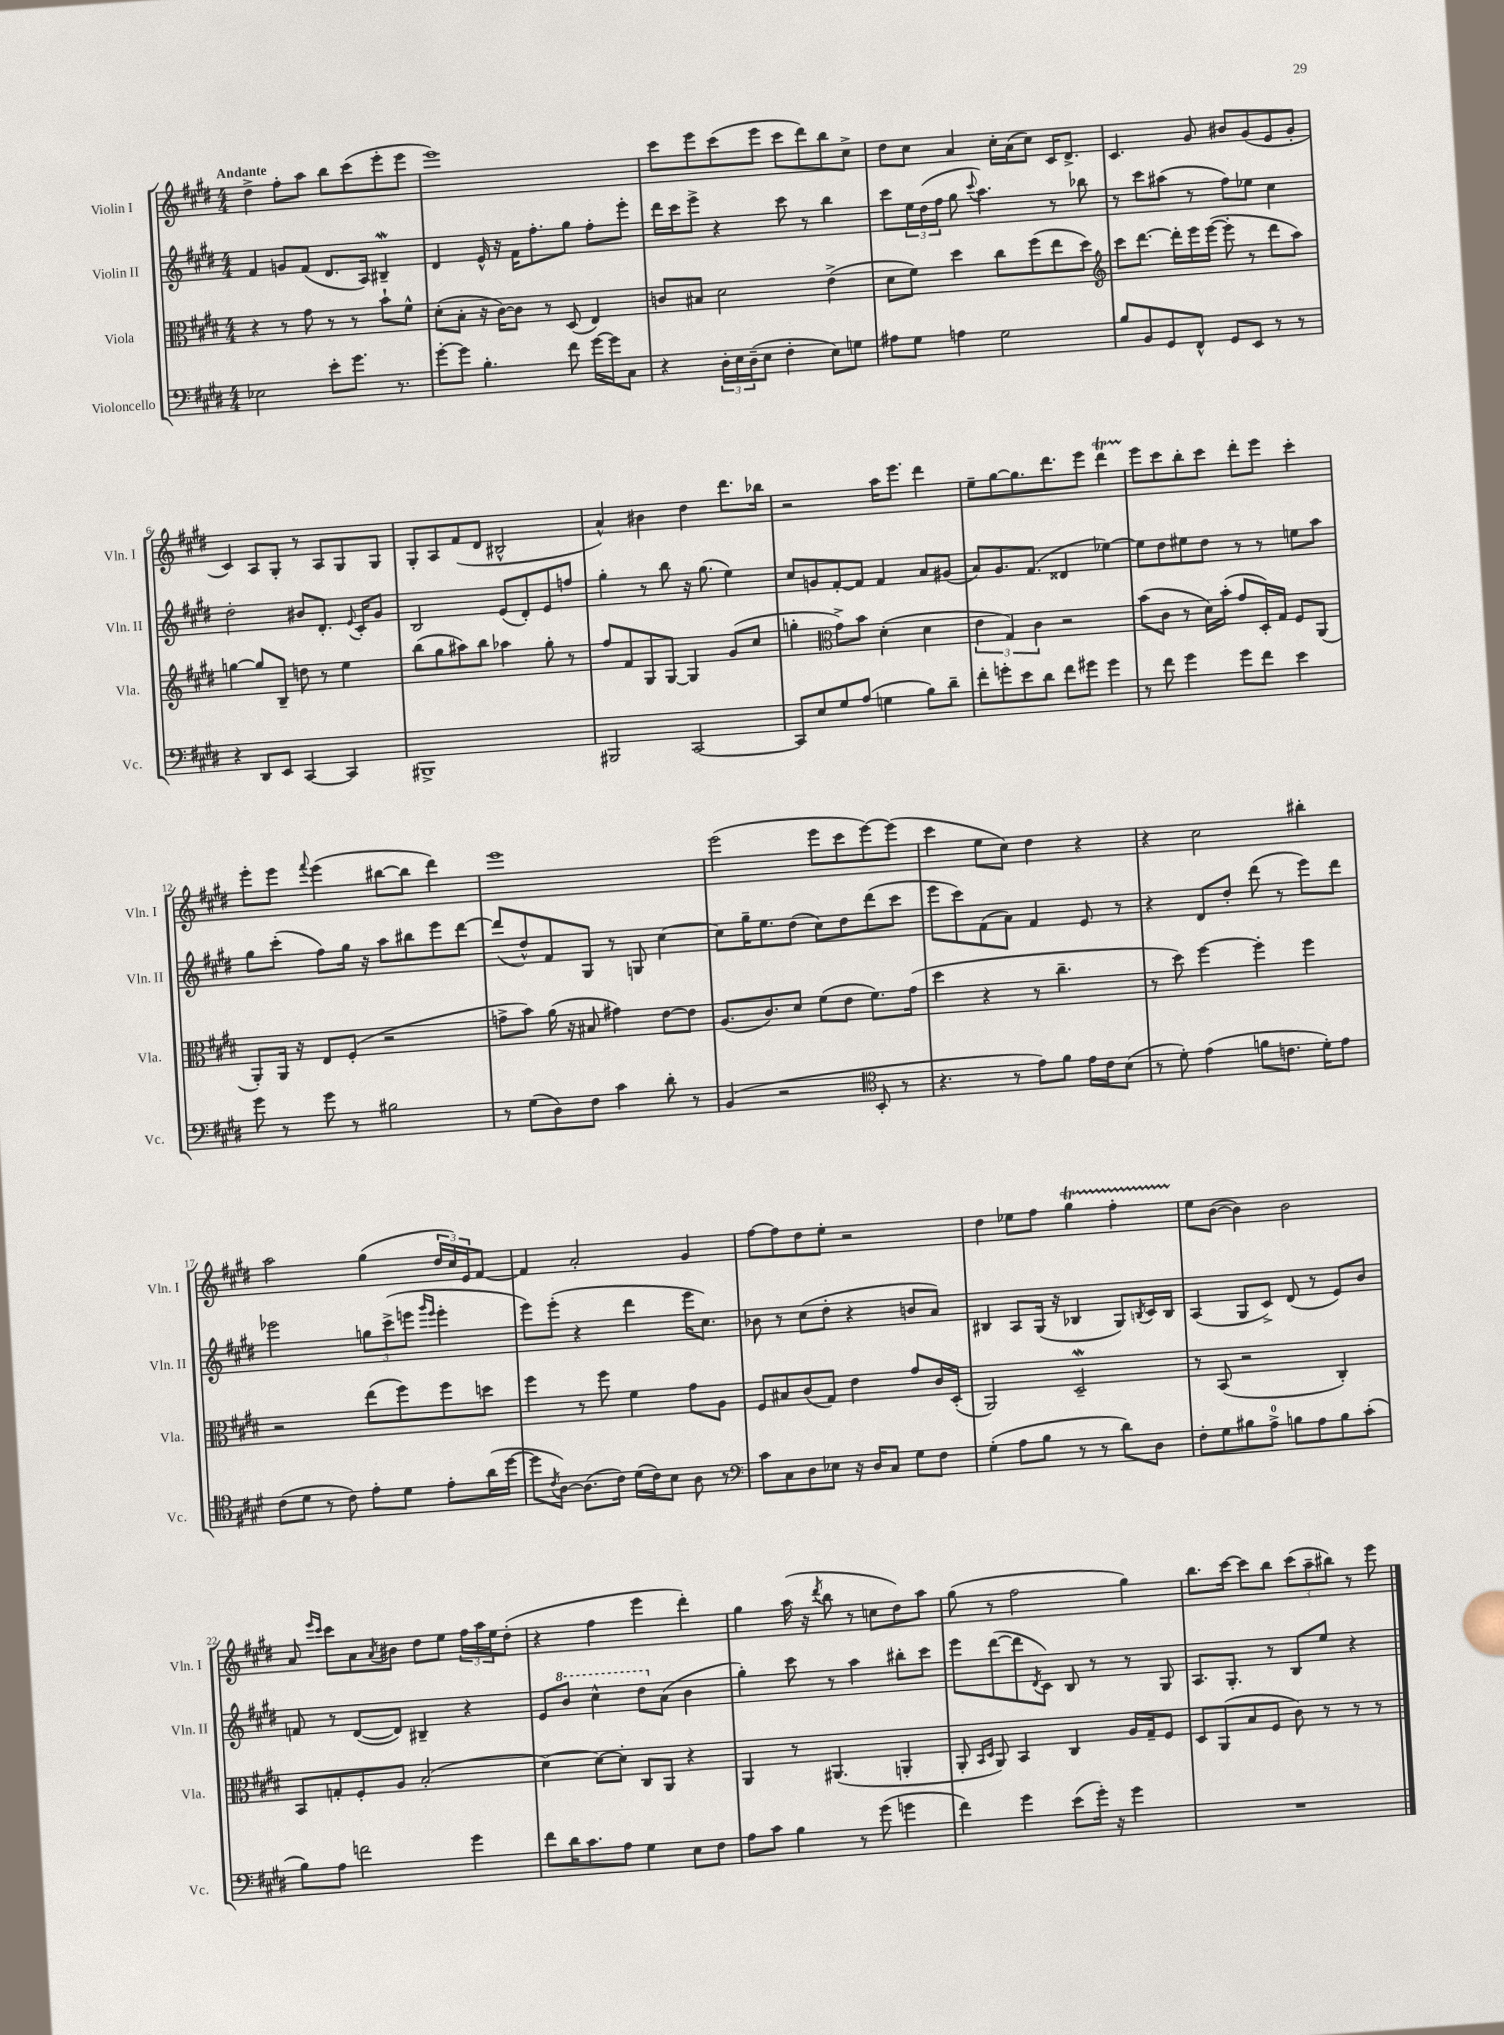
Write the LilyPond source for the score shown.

<<
\new StaffGroup <<
\new Staff = "s0" \with { instrumentName = "Violin I" shortInstrumentName = "Vln. I" } {
    \clef treble \key e \major \numericTimeSignature \time 4/4 \tempo "Andante"
    dis''4-> fis''8-. a''8 b''8 cis'''8( e'''8-. e'''8 |
    e'''1) |
    cis'''8 e'''8 cis'''8( e'''8 cis'''8 dis'''8) b''8 cis''8-> |
    dis''8 cis''8 a'4 cis''16-. a'16( cis''8) cis'16 dis'8.-> |
    cis'4. gis'8 bis'8 gis'8( e'8 gis'8-. |
    cis'4) a8 gis8-. r8 a8 gis8 gis8 |
    gis8-. a8 fis'8( dis'8 bis2-^ |
    a'4-^) bis'4 dis''4 dis'''8. bes''16 |
    r2 a''16 e'''8. dis'''4 |
    e''8-- gis''8~ gis''8. dis'''8. e'''8 dis'''4\startTrillSpan |
    e'''8\stopTrillSpan cis'''8 b''8-. cis'''8 dis'''8-. e'''8 cis'''4-. |
    e'''8-. e'''8 \appoggiatura { fis'''8 } e'''4( bis''8~ bis''8 dis'''4) |
    e'''1 |
    e'''2( e'''8 cis'''8 e'''8~) e'''8( |
    cis'''4 e''8 cis''8) dis''4 r4 |
    r4 cis''2 bis''4-. |
    a''2 gis''4( \tuplet 3/2 { dis''16 cis''16) e'16 } fis'8~ |
    fis'4 a'2-. gis'4 |
    fis''8~ fis''8 dis''8 e''8-. r2 |
    dis''4 ees''8 fis''8 gis''4\startTrillSpan fis''4-. |
    e''8\stopTrillSpan b'8~( b'4) b'2 |
    a'8 \grace { e'''16 cis'''16 } cis'''8 a'8 \acciaccatura { a'8 } bis'8 dis''8 e''8 \tuplet 3/2 { fis''16 a''16 e''16 } dis''8-.( |
    r4 fis''4 e'''4 dis'''4-.) |
    gis''4 a''16( r16 \acciaccatura { dis'''8 } b''8 r8 c''8 dis''8) a''8 |
    gis''8( r8 fis''2 gis''4) |
    b''8. cis'''16~ cis'''8 b''8 \tuplet 3/2 { cis'''8( a''8-- bis''8) } r8 e'''8 \bar "|." |
}
\new Staff = "s1" \with { instrumentName = "Violin II" shortInstrumentName = "Vln. II" } {
    \clef treble \key e \major \numericTimeSignature \time 4/4
    fis'4 g'8 fis'8( dis'8. a16) bis4--\mordent |
    dis'4 e'16-^ r16 fis'16 fis''8.-. gis''8 fis''8-. e'''8-. |
    dis'''16 cis'''16 e'''8-> r4 cis'''8 r8 b''4 |
    cis'''8 \tuplet 3/2 { e''16 dis''16( fis''16 } gis''8 \appoggiatura { cis'''8 } a''4.) r8 bes''8 |
    r8 cis'''8 ais''8( r8 fis''8) ees''8 cis''4 |
    dis''2-. bis'8 dis'8.-. \appoggiatura { e'8 } cis'16-. gis'8 |
    b2 e'8( dis'8-.) e'8 f''8 |
    gis''4-. r8 b''8 r16 gis''8.( e''4) |
    cis''8 g'8 fis'8~-. fis'8 fis'4 a'8 gis'8( |
    a'8) gis'8. fis'8.( disis'4 ees''4~) |
    ees''8 dis''8 eis''8 dis''8 r8 r8 e''8 a''8 |
    gis''8 cis'''8-.( fis''8) gis''16 r16 a''8 bis''8 e'''8 dis'''8~ |
    dis'''8( dis''8-^) fis'8 gis8 r8 g8 cis''4~ |
    cis''8 gis''16-- e''8. dis''8( cis''8) dis''8 dis'''8( cis'''8 |
    e'''8 cis'''8) fis'8( a'8) fis'4 e'8 r8 |
    r4 dis'8 dis''8-. dis'''8( r8 e'''8) dis'''8 |
    ees'''2 \tuplet 3/2 { g''8 cis'''8->( e'''8 } \grace { gis'''16 e'''16 } e'''4-. |
    e'''8) e'''8-.( r4 dis'''4 e'''16 cis''8.) |
    bes'8 r8 cis''8( dis''8-. r4 b'8 a'8) |
    bis4 a8 gis16( r16 bes4 gis8) \acciaccatura { b8 } cis'16 b16 |
    a4( gis8 cis'8->) dis'8( r8 e'8) b'8 |
    f'8 r8 dis'8~( dis'8) bis4-- r4 |
    e'8 \ottava #1 b''8 cis'''4-^ dis'''8 \ottava #0 a'8( b'4 |
    gis''4-.) cis'''8 r8 a''4 bis''8-. cis'''8 |
    e'''8 dis'''8~( dis'''8 \acciaccatura { dis'8 } cis'8) b8 r8 r8 gis8 |
    a8. gis8.-. r8 b8 e''8 r4 \bar "|." |
}
\new Staff = "s2" \with { instrumentName = "Viola" shortInstrumentName = "Vla." } {
    \clef alto \key e \major \numericTimeSignature \time 4/4
    r4 r8 gis'8 r8 r8 b'8-! fis'8-^ |
    dis'8-.( b8-. r16 cis'16~) cis'8 r8 dis8( e4) |
    c'8 bis8 dis'2 e'4->( |
    dis'8 fis'8) dis''4 cis''8 fis''8( e''8 dis''8) |
    \clef treble cis'''8 dis'''8.~ dis'''16-. e'''16 e'''16~( e'''8-. r8 dis'''8 a''8) |
    g''4~ g''8 b8-- d''8 r8 e''4 |
    b''8( gis''8 ais''8) b''8 aes''4 gis''8-. r8 |
    fis''8 fis'8 gis8 gis8~ gis4 gis'8( cis''8 |
    g''4-. \clef alto gis'8->) b'8 dis'4-.( dis'4 |
    \tuplet 3/2 { e'4 gis4) cis'4 } r2 |
    b'8( cis'8 r8 dis'16) b'16-.( gis'8 dis16-.) gis16 fis8 a,8( |
    a,8-.) a,16 r16 e8 fis8-.( r2 |
    g'8-> b'8) a'16( r16 bis8 gis'4) e'8~ e'8 |
    a8.( cis'8.) dis'8 fis'8( e'8 fis'8.) gis'16( |
    dis''4 r4 r8 cis''4.-- |
    r8 dis''8) fis''4~ fis''4-. fis''4 |
    r2 e''8( fis''8) fis''8 d''8 |
    fis''4 r8 fis''8 fis'4 gis'8 a8 |
    fis8 bis8 cis'8( gis8) e'4 gis'8 cis'16 dis16-.( |
    a,2) dis2--\mordent |
    r8 b,8( r2 cis4-.) |
    b,8 g8-. fis8-. a8 b2-.( |
    dis'4~) dis'8~ dis'8-. cis8 a,8 r4 |
    a,4 r8 ais,4.( a,4-. |
    a,8-. \grace { b,16 dis16 } a,8) b,4 cis4 a16 gis16-- fis8 |
    dis8 a,8( b8 fis8 cis'8) r8 r8 r8 \bar "|." |
}
\new Staff = "s3" \with { instrumentName = "Violoncello" shortInstrumentName = "Vc." } {
    \clef bass \key e \major \numericTimeSignature \time 4/4
    ees2 e'8-. gis'8. r8. |
    gis'8~-. gis'8 b4.-. fis'8 gis'16~ gis'16 cis8 |
    r4 \tuplet 3/2 { dis16-. e16 dis16--( } e8 fis4-. e8) g8 |
    ais8 gis8 a4 gis2 |
    b8 b,8 gis,8 fis,8-^ gis,8 e,8 r8 r8 |
    r4 dis,8 e,8 cis,4~ cis,4 |
    bis,,1-> |
    bis,,2 cis,2~ |
    cis,8 e8 gis8 a8( g4 b8) dis'8-- |
    fis'8-. g'8-. e'8 dis'8 fis'8 gis'8 gis'4 |
    r8 fis'8 gis'4 gis'8 fis'8 e'4 |
    gis'8 r8 gis'8 r8 bis2 |
    r8 gis8( dis8) fis8 cis'4 dis'8-. r8 |
    b,4( r2 \clef tenor b,8-. r8 |
    r4. r8 e'8) fis'8 e'16 cis'16 b8( |
    r8 dis'8-.) e'4( f'8 c'8. dis'16-.) e'8 |
    cis'8( dis'8 r8 cis'8) e'8-. dis'8 e'8-. a'16( dis''16~ |
    dis''8 \acciaccatura { cis'8 } a8~) a8.( cis'16) dis'16( cis'16) b8 a8 r8 |
    \clef bass cis'8 cis8 dis8 ees8 r16 dis16 cis8 gis8 fis8 |
    gis4-.( a8 b8 r8 r8 dis'8) dis8 |
    fis8-. gis8 bis8 a8-0-> b8 a8 b8 cis'8-.( |
    b8) a8 f'2 gis'4 |
    fis'8 dis'16 cis'8. a8 gis4 e8 fis8 |
    a8 cis'8 b4 r8 gis'8( g'4 |
    fis'4) gis'4 e'8( gis'16-.) r16 gis'4 |
    R1 \bar "|." |
}
>>
>>
